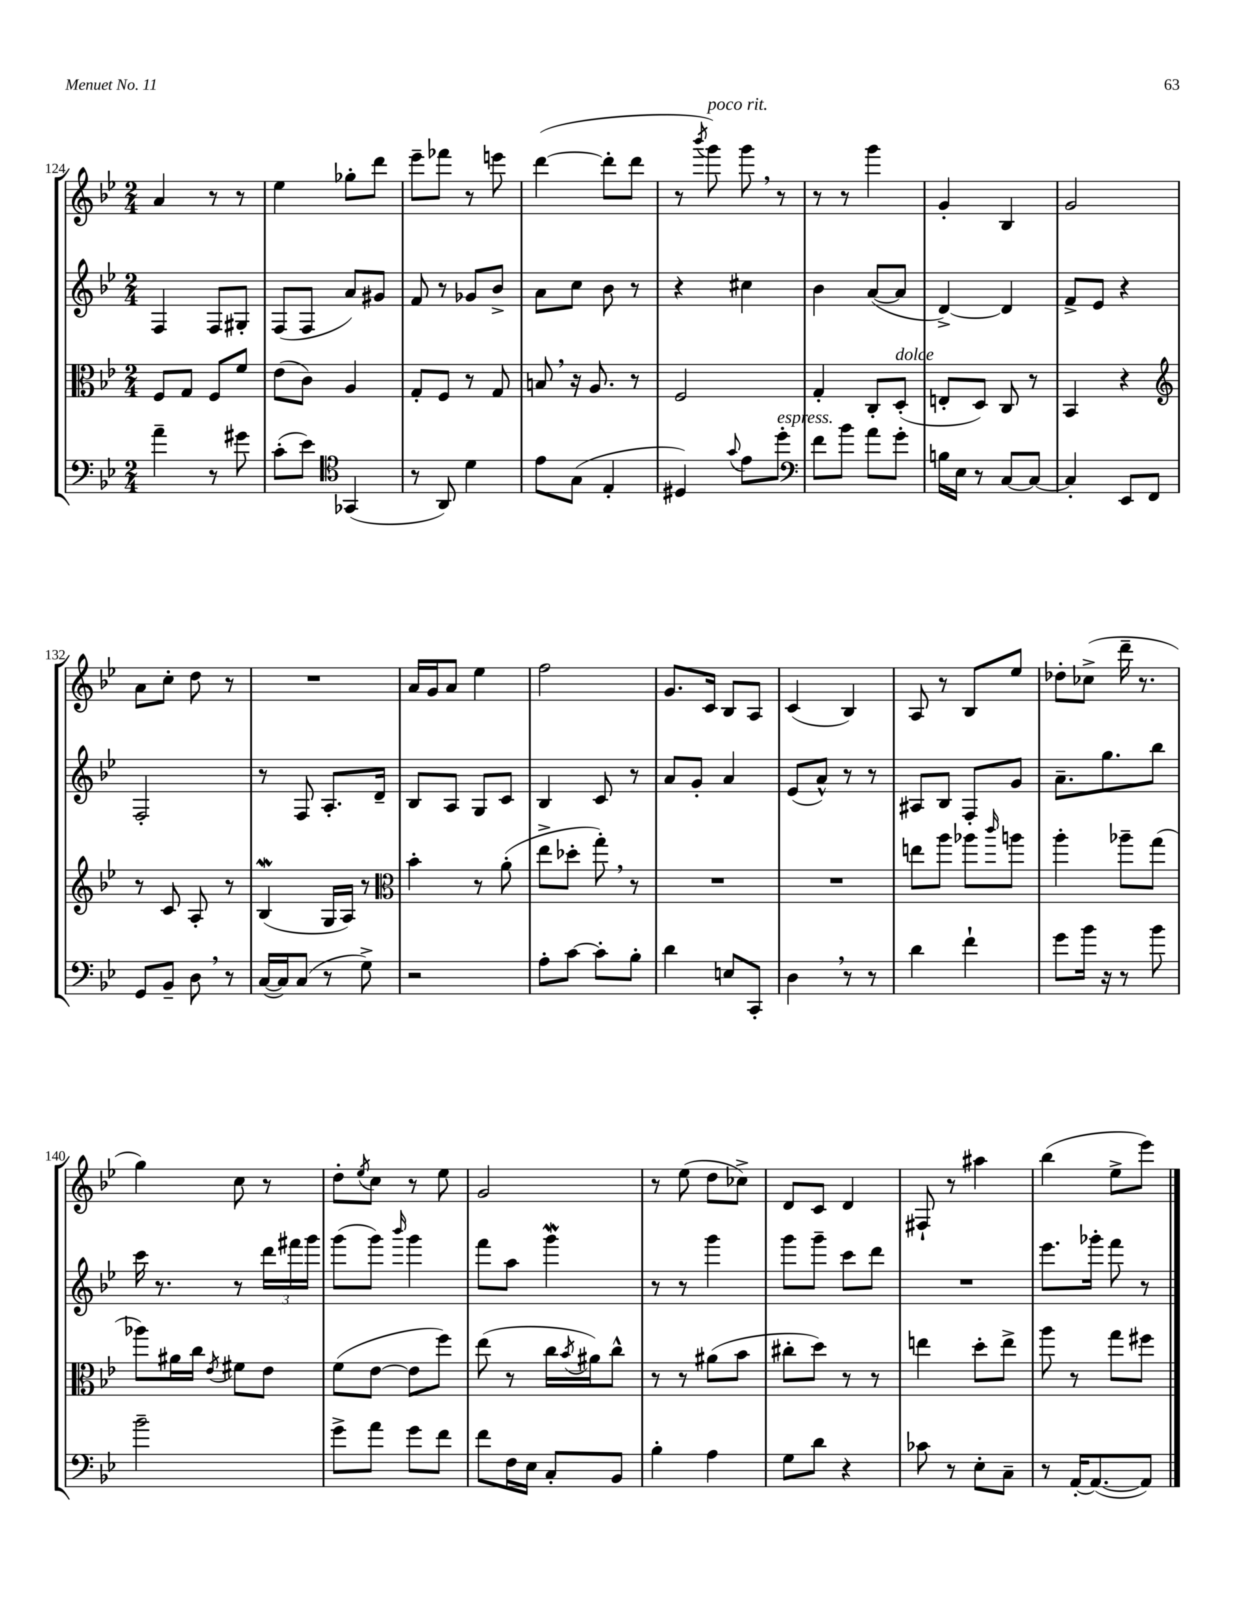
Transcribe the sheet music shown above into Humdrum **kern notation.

**kern	**kern	**kern	**kern
*staff4	*staff3	*staff2	*staff1
*clefF4	*clefC3	*clefG2	*clefG2
*k[b-e-]	*k[b-e-]	*k[b-e-]	*k[b-e-]
*M2/4	*M2/4	*M2/4	*M2/4
4a~	8F	4F	4a
.	8G	.	.
8r	8F	8F	8r
8g#	8f	8G#'	8r
=	=	=	=
(8c'	(8e-	(8F	4ee-
8e-)	8c)	8F	.
*clefC4	*	*	*
(4GG-	4A	8a)	8gg-'
.	.	8g#	8ddd
=	=	=	=
8r	8G'	8f	8eee-~
8AA)	8F	8r	8fff-
4d	8r	8g-	8r
.	8G	8b-^	8eee
=	=	=	=
8e-	8B	8a	([4ddd
(8G	16r	8cc	.
.	8.A	.	.
4E-'	.	8b-	8ddd']
.	8r	8r	8ddd
=	=	=	=
4D#)	2F	4r	8r
.	.	.	8qbbb-
.	.	.	8ggg)
8qqg	.	.	.
8e-	.	4cc#	8ggg
8dd'	.	.	8r
=	=	=	=
*clefF4	*	*	*
8f	4G'	4b-	8r
8b-	.	.	8r
8a	8C'	([8a	4ggg
8g'	(8D'	8a]	.
=	=	=	=
16B	8E'	[4d^)	4g'
16E-	.	.	.
8r	8D)	.	.
[8C	8C	4d]	4B-
8C_	8r	.	.
=	=	=	=
4C']	4BB-	8f^	2g
.	.	8e-	.
8EE-	4r	4r	.
8FF	.	.	.
=	=	=	=
*	*clefG2	*	*
8GG	8r	2F'	8a
8BB-~	8c	.	8cc'
8D	8A'	.	8dd
8r	8r	.	8r
=	=	=	=
([16C	(4B-	8r	2r
16C])	.	.	.
(8C	.	8F	.
8r	16G	8.A'	.
.	16A)	.	.
8G^)	8r	.	.
.	.	16d~	.
=	=	=	=
*	*clefC3	*	*
2r	4b-'	8B-	16a
.	.	.	16g
.	.	8A	8a
.	8r	8G	4ee-
.	(8a'	8c	.
=	=	=	=
8A'	8ee-^	4B-	2ff
[8c	8dd-'	.	.
8c']	8gg')	8c	.
8B-'	8r	8r	.
=	=	=	=
4d	2r	8a	8.g
.	.	8g'	.
.	.	.	16c
8E	.	4a	8B-
8CC'	.	.	8A
=	=	=	=
4D	2r	(8e-	(4c
.	.	8a^^)	.
8r	.	8r	4B-)
8r	.	8r	.
=	=	=	=
4d	8ee	8A#	8A
.	8aa	8B-	8r
4f`	8aa-	8F'	8B-
.	16qqccc	.	.
.	8aa	8g	8ee-
=	=	=	=
8g	4aa'	8.a~	8dd-'
16b-	.	.	(8cc-^
16r	.	8.gg	.
8r	8aa-~	.	16ddd~
.	.	.	8.r
8b-	(8gg	8bb-	.
=	=	=	=
2b-~	8aa-)	16ccc	4gg)
.	.	8.r	.
.	16a#	.	.
.	16cc	.	.
.	8qe-	.	.
.	8f#	8r	8cc
.	8e-	24ddd	8r
.	.	24fff#	.
.	.	24ggg	.
=	=	=	=
8g^	(8f	(8ggg	8dd'
.	.	.	8qee-
8a	[8e-	8ggg)	8cc
.	.	16qqbbb-	.
8g	8e-]	4ggg	8r
8f	8ff)	.	8ee-
=	=	=	=
8f	(8ee-	8fff	2g
16F	8r	8aa	.
16E-	.	.	.
8C'	16cc	4ggg	.
.	8qb-	.	.
.	16a#)	.	.
8BB-	8cc^^	.	.
=	=	=	=
4B-'	8r	8r	8r
.	8r	8r	(8ee-
4A	(8a#	4ggg	8dd
.	8b-	.	8cc-^)
=	=	=	=
8G	8cc#'	8ggg	8d
8d	8dd)	8ggg~	8c
4r	8r	8ccc	4d
.	8r	8ddd	.
=	=	=	=
8c-	4ee	2r	8F#`
8r	.	.	8r
8E-'	8dd'	.	4aa#
8C~	8ee^	.	.
=	=	=	=
8r	8aa	8.eee-	(4bb-
[16AA'	8r	.	.
(8.AA_	.	16ggg-'	.
.	8gg	8fff	8ee-^
8AA])	8ff#	8r	8eee-)
==	==	==	==
*-	*-	*-	*-
